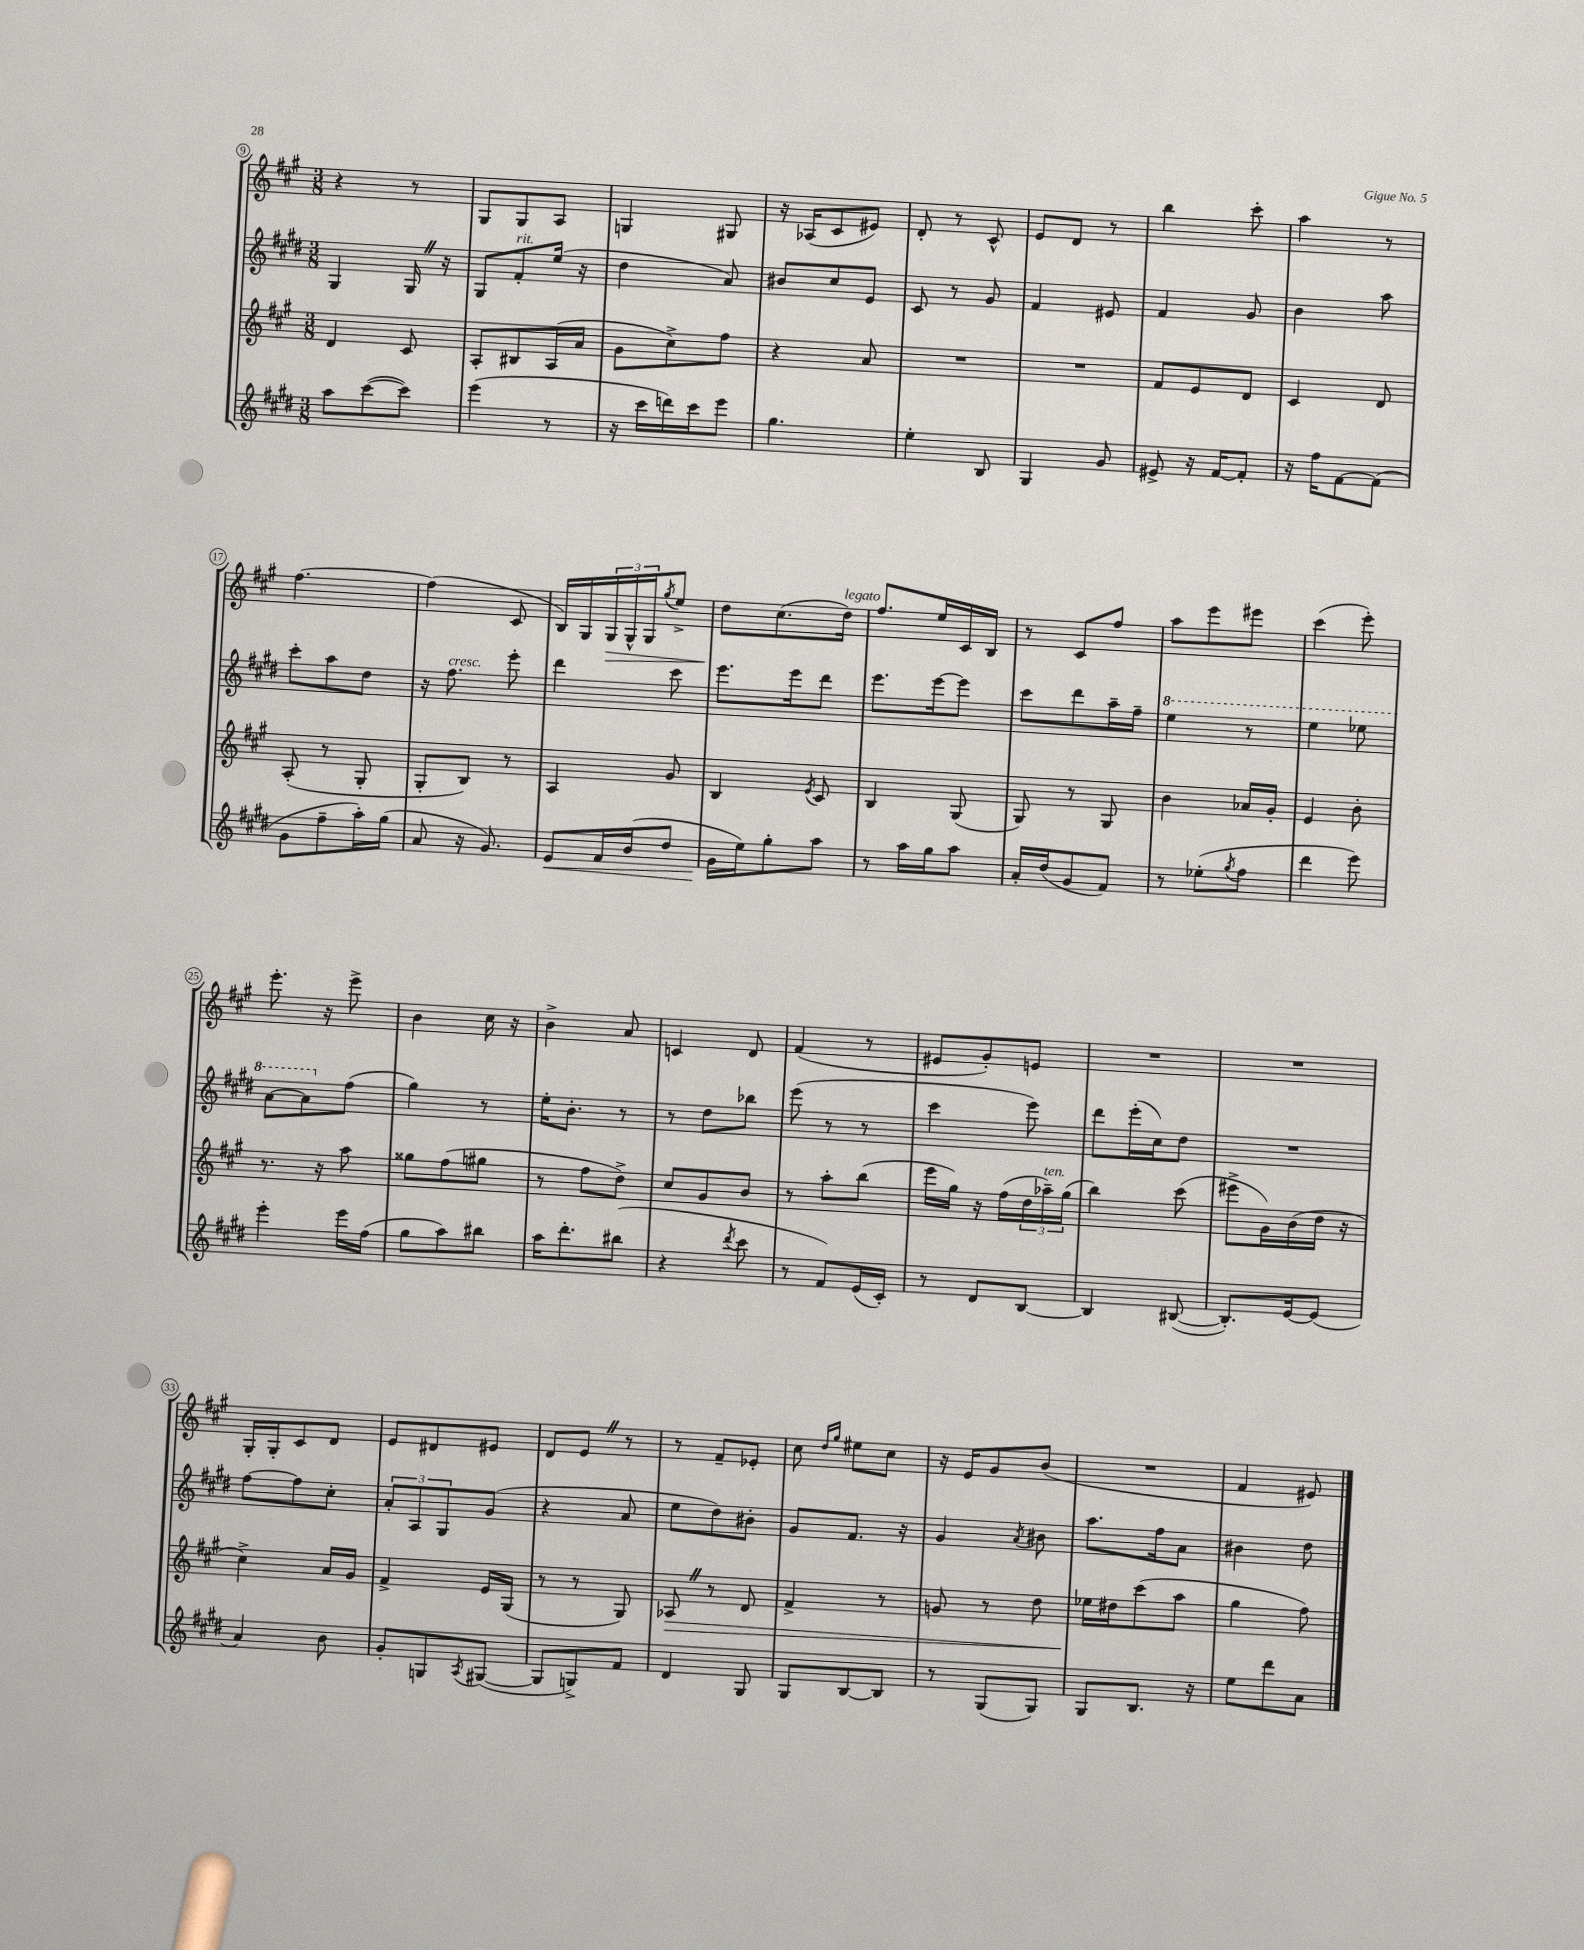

**kern	**kern	**kern	**kern
*staff4	*staff3	*staff2	*staff1
*clefG2	*clefG2	*clefG2	*clefG2
*k[f#c#g#d#]	*k[f#c#g#]	*k[f#c#g#d#]	*k[f#c#g#]
*M3/8	*M3/8	*M3/8	*M3/8
8aa	4d	4G#	4r
([8ccc#	.	.	.
8ccc#])	8c#	16G#	8r
.	.	16r	.
=	=	=	=
(4eee	8A'	8G#	8G#
.	8B#	8f#'	8G#
8r	(16A	(16ee	8A
.	16a	16r	.
=	=	=	=
16r	8g#	4dd#	4G
16ccc#	.	.	.
16ddd)	8cc#^)	.	.
16ccc#	.	.	.
8eee	8ff#	8a)	8G#
=	=	=	=
4.gg#	4r	8b#	16r
.	.	.	(16A-
.	.	8cc#	8c#
.	8a	8e	8e#)
=	=	=	=
4ee'	4.r	8c#	8d'
.	.	8r	8r
8B	.	8g#	8c#^^
=	=	=	=
4G#	4.r	4f#	8e
.	.	.	8d
8g#	.	8e#	8r
=	=	=	=
8e#^	8f#	4f#	4bb
16r	8e	.	.
[16f#	.	.	.
8f#']	8d	8g#	8ccc#'
=	=	=	=
16r	4c#	4b	4aa
16ff#	.	.	.
[8f#	.	.	.
(8f#]	8d	8aa	8r
=	=	=	=
8g#	(8A'	8ccc#'	[4.ff#
8ff#~	8r	8aa	.
16aa')	8G#'	8dd#	.
(16gg#	.	.	.
=	=	=	=
8a	8G#'	16r	(4ff#]
.	.	8.ff#	.
16r	8B)	.	.
8.g#)	.	.	.
.	8r	8eee'	8c#
=	=	=	=
8e	4A	4ddd#	16B)
.	.	.	16G#
16f#	.	.	24G#
.	.	.	24G#^^
(16b	.	.	.
.	.	.	24G#
.	.	.	8qgg#
8dd#	8g#	8ccc#	8ee^
=	=	=	=
16g#	4B	8.eee	8dd
16ee)	.	.	.
8gg#'	.	.	(8.cc#
.	.	16eee	.
.	8qe	.	.
8aa	8c#	8ddd#	.
.	.	.	16dd)
=	=	=	=
8r	4B	8.eee	8.ff#
16aa	.	.	.
16gg#	.	[16eee	16ee
8aa	(8G#	8eee]	16c#
.	.	.	16B
=	=	=	=
16a'	8G#)	8ccc#	8r
(16dd#	.	.	.
8g#	8r	8ddd#	8c#
8f#)	8G#	16aa~	8ff#
.	.	16ff#~	.
=	=	=	=
8r	4b	4eee	8aa
(8ee-'	.	.	8eee
8qgg#	.	.	.
8ff#	16a-	8r	8eee#
.	16g#'	.	.
=	=	=	=
4ddd#	4e	4eee	(4ccc#
8eee)	8b'	8eee-	8eee')
=	=	=	=
4eee'	8.r	[8aa	8.eee'
.	.	8aa]	.
.	16r	.	16r
16eee	8aa	(8ff#	8eee^
(16ff#	.	.	.
=	=	=	=
8gg#	8gg##	4gg#)	4b
8aa)	(8ff#	.	.
8bb#	8gg#	8r	16cc#
.	.	.	16r
=	=	=	=
16aa	8r	16ee'	4b^
8.ddd#'	.	8.b'	.
.	8ff#	.	.
(8bb#	8dd^)	8r	8a
=	=	=	=
4r	8cc#	8r	4c
.	8g#	8dd#	.
8qddd#	.	.	.
8ccc#	8b	8bb-	8d
=	=	=	=
8r	8r	(8eee	(4f#
8f#)	8aa'	8r	.
(16e	(8bb	8r	8r
16c#')	.	.	.
=	=	=	=
8r	16eee	4ccc#	8e#
.	16gg#)	.	.
8d#	16r	.	8g#')
.	(16ff#	.	.
[8B	24dd	8eee)	8e
.	24aa-~)	.	.
.	(24gg#	.	.
=	=	=	=
4B]	4bb)	8ddd#	4.r
.	.	(16eee'	.
.	.	16cc#)	.
([8B#	(8ccc#	8dd#	.
=	=	=	=
8.B#'])	8eee#^	4.r	4.r
.	16g#)	.	.
[16e	(16b	.	.
(8e]	16dd	.	.
.	16r	.	.
=	=	=	=
4a)	4cc#^)	[8ff#	16G#'
.	.	.	16G#'
.	.	8ff#]	8c#
8b	16a	8cc#'	8d
.	16g#	.	.
=	=	=	=
8g#'	4f#^	12a'	8e
.	.	12A	.
8G	.	.	8d#
.	.	12G#	.
8qA	.	.	.
([8G#	16e	(8g#	8e#
.	(16G#	.	.
=	=	=	=
8G#]	8r	4r	8d
8G^)	8r	.	8e
8f#	8G#)	8a	8r
=	=	=	=
4d#	8A-	8ee	8r
.	8r	8dd#)	8f#~
8G#	8d	8b#'	8e-'
=	=	=	=
8G#	4f#^	8g#	8cc#
.	.	.	16qqdd
.	.	.	16qqgg#
[8B	.	8.f#	8ee#
8B]	8r	.	8cc#
.	.	16r	.
=	=	=	=
8r	8g	4g#	16r
.	.	.	16e
(8G#	8r	.	8g#
.	.	8qa	.
8G#)	8dd	8b#	(8b
=	=	=	=
8G#	16ee-	8.aa	4.r
.	16dd#	.	.
8.B	(8ccc#	.	.
.	.	16ff#	.
.	8aa	8a	.
16r	.	.	.
=	=	=	=
8ee	4gg#	4b#	4f#
8ddd#	.	.	.
8a	8ff#)	8dd#	8e#)
==	==	==	==
*-	*-	*-	*-
